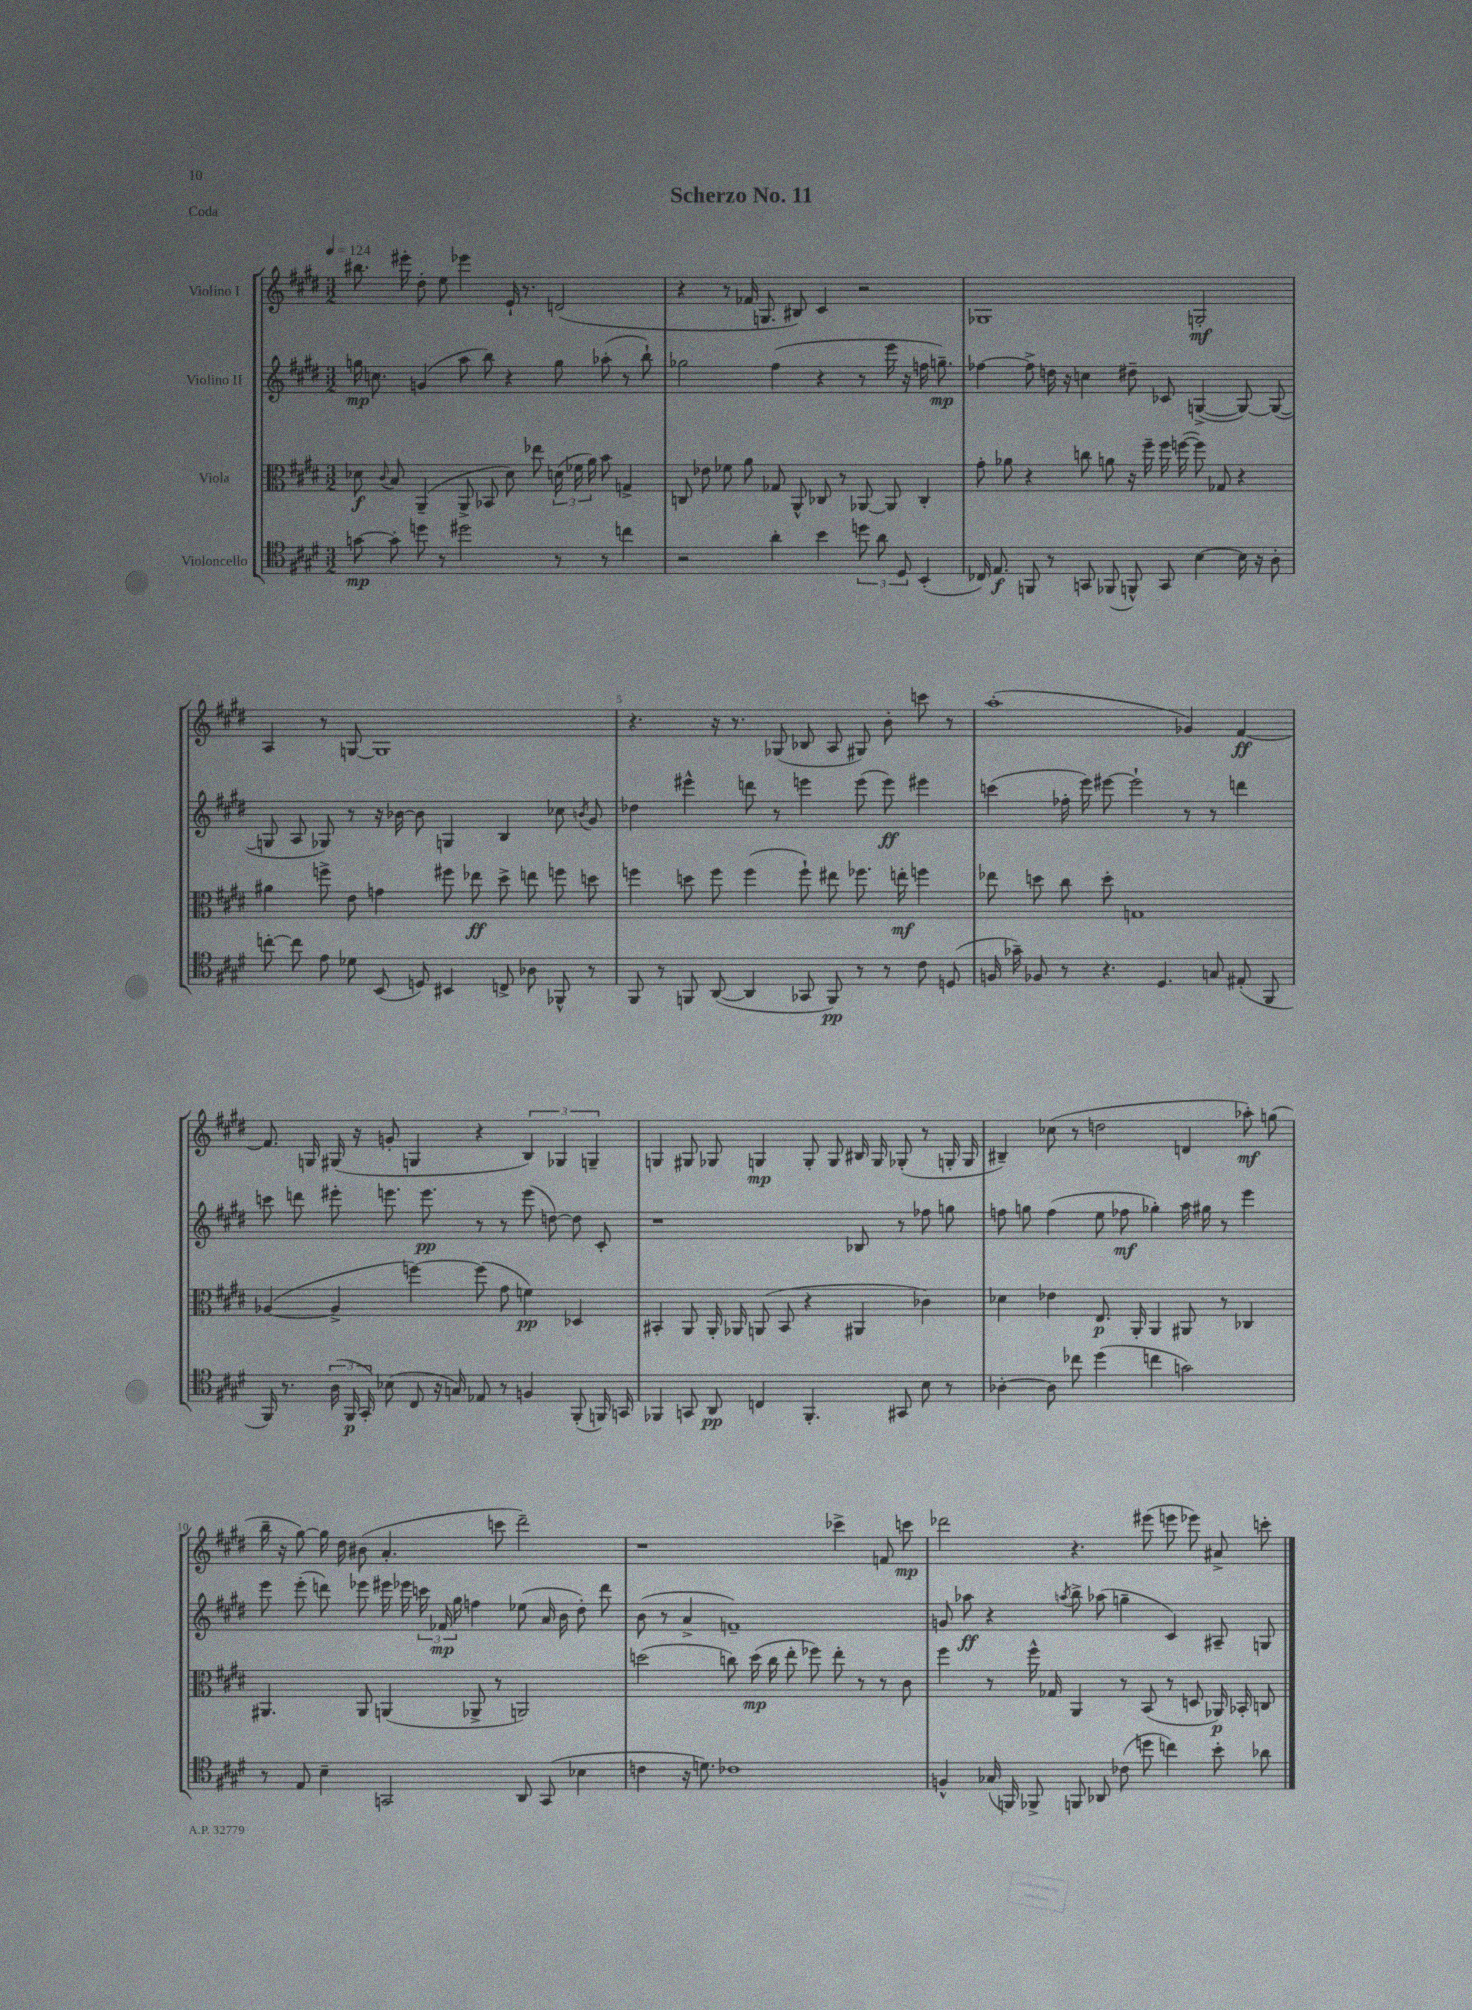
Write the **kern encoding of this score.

**kern	**dynam	**kern	**dynam	**kern	**dynam	**kern	**dynam
*part4	*part4	*part3	*part3	*part2	*part2	*part1	*part1
*staff4	*staff4	*staff3	*staff3	*staff2	*staff2	*staff1	*staff1
*I"Violoncello	*	*I"Viola	*	*I"Violino II	*	*I"Violino I	*
*clefC4	*	*clefC3	*	*clefG2	*	*clefG2	*
*k[f#c#g#d#]	*	*k[f#c#g#d#]	*	*k[f#c#g#d#]	*	*k[f#c#g#d#]	*
*M3/2	*	*M3/2	*	*M3/2	*	*M3/2	*
*MM124	*	*MM124	*	*MM124	*	*MM124	*
=1	=1	=1	=1	=1	=1	=1	=1
[8gn\	mp	8d-X\	f	16ggn\	mp	8.bb#X\	.
.	.	.	.	8.ccn\	.	.	.
.	.	8qqc#/	.	.	.	.	.
8g'\]	.	8B/	.	.	.	.	.
.	.	.	.	.	.	16eee#X'\	.
8ddn\	.	(4AA~/	.	(4gn/	.	8dd#'\	.
8r	.	.	.	.	.	8ee\	.
2dd#X\	.	8AA^/	.	8aa\	.	4eee-X\	.
.	.	8BB-X/	.	8bb\)	.	.	.
.	.	8d-\)	.	4r	.	16e`/	.
.	.	.	.	.	.	8.r	.
.	.	8ee-X\	.	.	.	.	.
8r	.	(24dn\	.	8gg\	.	(2dn/	.
.	.	24f-X\	.	.	.	.	.
.	.	24a\)	.	.	.	.	.
8r	.	8b\	.	(8aa-X'\	.	.	.
4ccn\	.	4Gn^/	.	8r	.	.	.
.	.	.	.	8bb`\)	.	.	.
=2	=2	=2	=2	=2	=2	=2	=2
2r	.	8Cn/	.	2gg-X\	.	4r	.
.	.	8e-X\	.	.	.	.	.
.	.	8f-X\	.	.	.	8r	.
.	.	8a\	.	.	.	16f-X/	.
.	.	.	.	.	.	8.Gn/	.
4a'\	.	8G-X/	.	(4ff#\	.	.	.
.	.	8AA^^/	.	.	.	8B#X/)	.
4b\	.	8C-X/	.	4r	.	4c#/	.
.	.	8r	.	.	.	.	.
12ddn\	.	[8AA-X/	.	8r	.	2r	.
12a\	.	.	.	.	.	.	.
.	.	8AA-/]	.	16eee\	.	.	.
12D#/	.	.	.	.	.	.	.
.	.	.	.	16r	.	.	.
(4BB'/	.	4C-'/	.	16ffn\	.	.	.
.	.	.	.	8.ggn~\)	mp	.	.
=3	=3	=3	=3	=3	=3	=3	=3
16C-X/)	.	8g#'\	.	[4ff-X\	.	1G-X	.
8.E/	f	.	.	.	.	.	.
.	.	8a-X\	.	.	.	.	.
8FFn/	.	4r	.	8ff-^\]	.	.	.
8r	.	.	.	16ddn\	.	.	.
.	.	.	.	16r	.	.	.
8GGn/	.	8ccn\	.	4ccn\	.	.	.
(8FF-X/	.	8an\	.	.	.	.	.
8FFn^^/)	.	16r	.	8dd#X~\	.	.	.
.	.	16ff#~\	.	.	.	.	.
8GG/	.	16ff#\	.	8c-X/	.	.	.
.	.	([16ffn\	.	.	.	.	.
[4B\	.	8ff\])	.	([4Gn^/	.	2Gn'/	mf
.	.	8G-X/	.	.	.	.	.
16B\]	.	4r	.	8G/_)	.	.	.
16r	.	.	.	.	.	.	.
8A'\	.	.	.	(8G/_	.	.	.
!!LO:LB:g=z
=4	=4	=4	=4	=4	=4	=4	=4
[8ccn'\	.	4a#X\	.	8Gn/]	.	4A/	.
8cc\]	.	.	.	8A/	.	.	.
8e\	.	8ffn^\	.	8G-X/)	.	8r	.
8d-X\	.	8e\	.	8r	.	[8Gn/	.
(8BB/	.	4gn\	.	16r	.	1G]	.
.	.	.	.	[16b-X\	.	.	.
8Dn/)	.	.	.	8b-\]	.	.	.
4BB#X/	.	8ff#X\	.	4Gn/	.	.	.
.	.	8ee-X\	ff	.	.	.	.
8Cn^/	.	8dd#^\	.	4B/	.	.	.
8A-X\	.	8een\	.	.	.	.	.
8FF-X^^/	.	8ffn\	.	8cc-X\	.	.	.
.	.	.	.	8qbn/	.	.	.
8r	.	8ddn\	.	8g#/	.	.	.
=5	=5	=5	=5	=5	=5	=5	=5
8FF#/	.	4ffn\	.	4dd-X\	.	4.r	.
8r	.	.	.	.	.	.	.
8FFn/	.	8ddn\	.	4eee#X^^\	.	.	.
([8AA/	.	8ff\	.	.	.	16r	.
.	.	.	.	.	.	8.r	.
4AA/]	.	(4ff\	.	8dddn\	.	.	.
.	.	.	.	8r	.	(8G-X/	.
8GG-X/	.	8ff`\)	.	4eeen\	.	8B-X/	.
8FF/)	pp	8ee#X\	.	.	.	8A/	.
8r	.	8.ff-X\	.	(8eee\	.	8G#X/)	.
8r	.	.	.	8eee\)	ff	8b'\	.
.	.	16een'\	mf	.	.	.	.
8c#\	.	4ffn\	.	4eee#X\	.	8cccn\	.
(8Dn/	.	.	.	.	.	8r	.
=6	=6	=6	=6	=6	=6	=6	=6
16Fn/	.	8ee-X\	.	(4cccn\	.	(1aa'	.
16g-X~\)	.	.	.	.	.	.	.
8F-X/	.	8ddn\	.	.	.	.	.
8r	.	8cc#\	.	16ff-X'\	.	.	.
.	.	.	.	16eee\)	.	.	.
4.r	.	8dd'\	.	[8eee#X\	.	.	.
.	.	1Gn	.	2eee#`\]	.	.	.
4.D#/	.	.	.	.	.	.	.
.	.	.	.	8r	.	4g-X/)	.
8Gn/	.	.	.	8r	.	.	.
(8E#X'/	.	.	.	4dddn\	.	[4f#/	ff
8FF#/	.	.	.	.	.	.	.
!!LO:LB:g=z
=7	=7	=7	=7	=7	=7	=7	=7
16FF#/)	.	([4A-X/	.	8cccn\	.	8.f#/]	.
8.r	.	.	.	.	.	.	.
.	.	.	.	8dddn\	.	.	.
.	.	.	.	.	.	16Gn/	.
(24A\	.	4A-^/]	.	8eee#X'\	.	(16G#X/	.
24FF#/	p	.	.	.	.	.	.
.	.	.	.	.	.	16r	.
24GG#'/)	.	.	.	.	.	.	.
(8B-X\	.	.	.	8.eeen\	.	8gn'/	.
8C#/	.	[4ffn\)	.	.	.	4Gn/	.
.	.	.	.	8.eee\	pp	.	.
16r	.	.	.	.	.	.	.
16Gn/)	.	.	.	.	.	.	.
8E-X/	.	(8ff\]	.	8r	.	4r	.
8r	.	8g#\	.	8r	.	.	.
4Fn/	.	4fn\)	pp	(8eee\	.	6B/)	.
.	.	.	.	[8ddn\)	.	.	.
.	.	.	.	.	.	6G-X/	.
(8FF#'/	.	4D-X/	.	8dd\]	.	.	.
.	.	.	.	.	.	6Gn~/	.
16FFn/)	.	.	.	8c#'/	.	.	.
16GGn/	.	.	.	.	.	.	.
=8	=8	=8	=8	=8	=8	=8	=8
4FF-X/	.	4BB#X'/	.	1r	.	4Gn/	.
8GGn/	.	8AA/	.	.	.	8G#X/	.
8AA/	pp	16AA'/	.	.	.	8G-X/	.
.	.	16AA-X/	.	.	.	.	.
4Cn/	.	(8AAn/	.	.	.	4Gn/	mp
.	.	8BB#/	.	.	.	.	.
4.FF-'/	.	4r	.	.	.	8G'/	.
.	.	.	.	.	.	8G/	.
.	.	4AA#X/	.	8B-X/	.	16B#X/	.
.	.	.	.	.	.	16G/	.
8GG#X/	.	.	.	8r	.	(8G-X'/	.
8B\	.	4c-X\)	.	8ff-X\	.	8r	.
8r	.	.	.	8ggn\	.	16Gn'/	.
.	.	.	.	.	.	16G/	.
=9	=9	=9	=9	=9	=9	=9	=9
[4A-X'\	.	4d-X\	.	8ffn\	.	4B#X~/)	.
.	.	.	.	8ggn\	.	.	.
8A-\]	.	4e-X\	.	(4ff\	.	(8cc-X\	.
8cc-X\	.	.	.	.	.	8r	.
(4dd#\	.	8.E/	p	8ee\	.	2ddn\	.
.	.	.	.	8ff-X\	mf	.	.
.	.	16AA'/	.	.	.	.	.
4ccn\	.	4AA/	.	4gg-X'\)	.	.	.
2gn\)	.	8AA#X/	.	16aa\	.	4dn/	.
.	.	.	.	16gg#X\	.	.	.
.	.	8r	.	8r	.	.	.
.	.	4C-X/	.	4eee\	.	8aa-X'\)	mf
.	.	.	.	.	.	(8ggn\	.
!!LO:LB:g=z
=10	=10	=10	=10	=10	=10	=10	=10
8r	.	4.AA#X/	.	8eee\	.	16bb~\	.
.	.	.	.	.	.	16r	.
8E/	.	.	.	(8eee'\	.	[8gg#\)	.
4B~\	.	.	.	8dddn\)	.	16gg#\]	.
.	.	.	.	.	.	16dd#\	.
.	.	8AA#/	.	8eee-X\	.	(8b#X\	.
2GGn/	.	(4AAn/	.	16eee#X\	.	4.a'/	.
.	.	.	.	16eee-X\	.	.	.
.	.	.	.	24cccn\	.	.	.
.	.	.	.	24f-X/	mp	.	.
.	.	.	.	24gg#\	.	.	.
.	.	8AA-X^/	.	4ffn\	.	.	.
.	.	8r	.	.	.	8cccn\	.
8AA/	.	2AAn/)	.	(8ee-X\	.	2ddd#~\)	.
(8GG/	.	.	.	16a/	.	.	.
.	.	.	.	16b\	.	.	.
4B-X\	.	.	.	8dd#'\)	.	.	.
.	.	.	.	8ddd\	.	.	.
=11	=11	=11	=11	=11	=11	=11	=11
4cn\	.	(2ddn\	.	(8b\	.	1r	.
.	.	.	.	8r	.	.	.
16r	.	.	.	4a^/	.	.	.
8.dn\)	.	.	.	.	.	.	.
1c-X	.	8ccn\)	.	1fn~)	.	.	.
.	.	(16dd\	mp	.	.	.	.
.	.	16cc\	.	.	.	.	.
.	.	8ee'\	.	.	.	.	.
.	.	8ff-X\)	.	.	.	.	.
.	.	8ee'\	.	.	.	4ccc-X^\	.
.	.	8r	.	.	.	.	.
.	.	8r	.	.	.	8fn/	.
.	.	8c#\	.	.	.	8cccn\	mp
=12	=12	=12	=12	=12	=12	=12	=12
4Fn^^/	.	4ff#\	.	8gn/	.	2ddd-X\	.
.	.	.	.	8aa-X\	ff	.	.
(16G-X/	.	8r	.	4r	.	.	.
16FFn/)	.	.	.	.	.	.	.
8FF-X^/	.	16ff#^^\	.	.	.	.	.
.	.	16G-X/	.	.	.	.	.
.	.	.	.	8qaan/	.	.	.
8FFn/	.	4AA/	.	8bb^\	.	4.r	.
8AA-X/	.	.	.	(8aa-X\	.	.	.
(8c-X\	.	8r	.	4ggn~\	.	.	.
8ddn\	.	(8BB/	.	.	.	(8eee#X\	.
4ccn\)	.	8r	.	4c#/)	.	8eeen\	.
.	.	8Dn/	.	.	.	8eee-X\)	.
8b'\	.	16AA-X/)	p	8A#X~/	.	8a#X^/	.
.	.	16BB-X'/	.	.	.	.	.
8a-X\	.	8Cn/	.	8Gn/	.	8cccn'\	.
==	==	==	==	==	==	==	==
*-	*-	*-	*-	*-	*-	*-	*-
